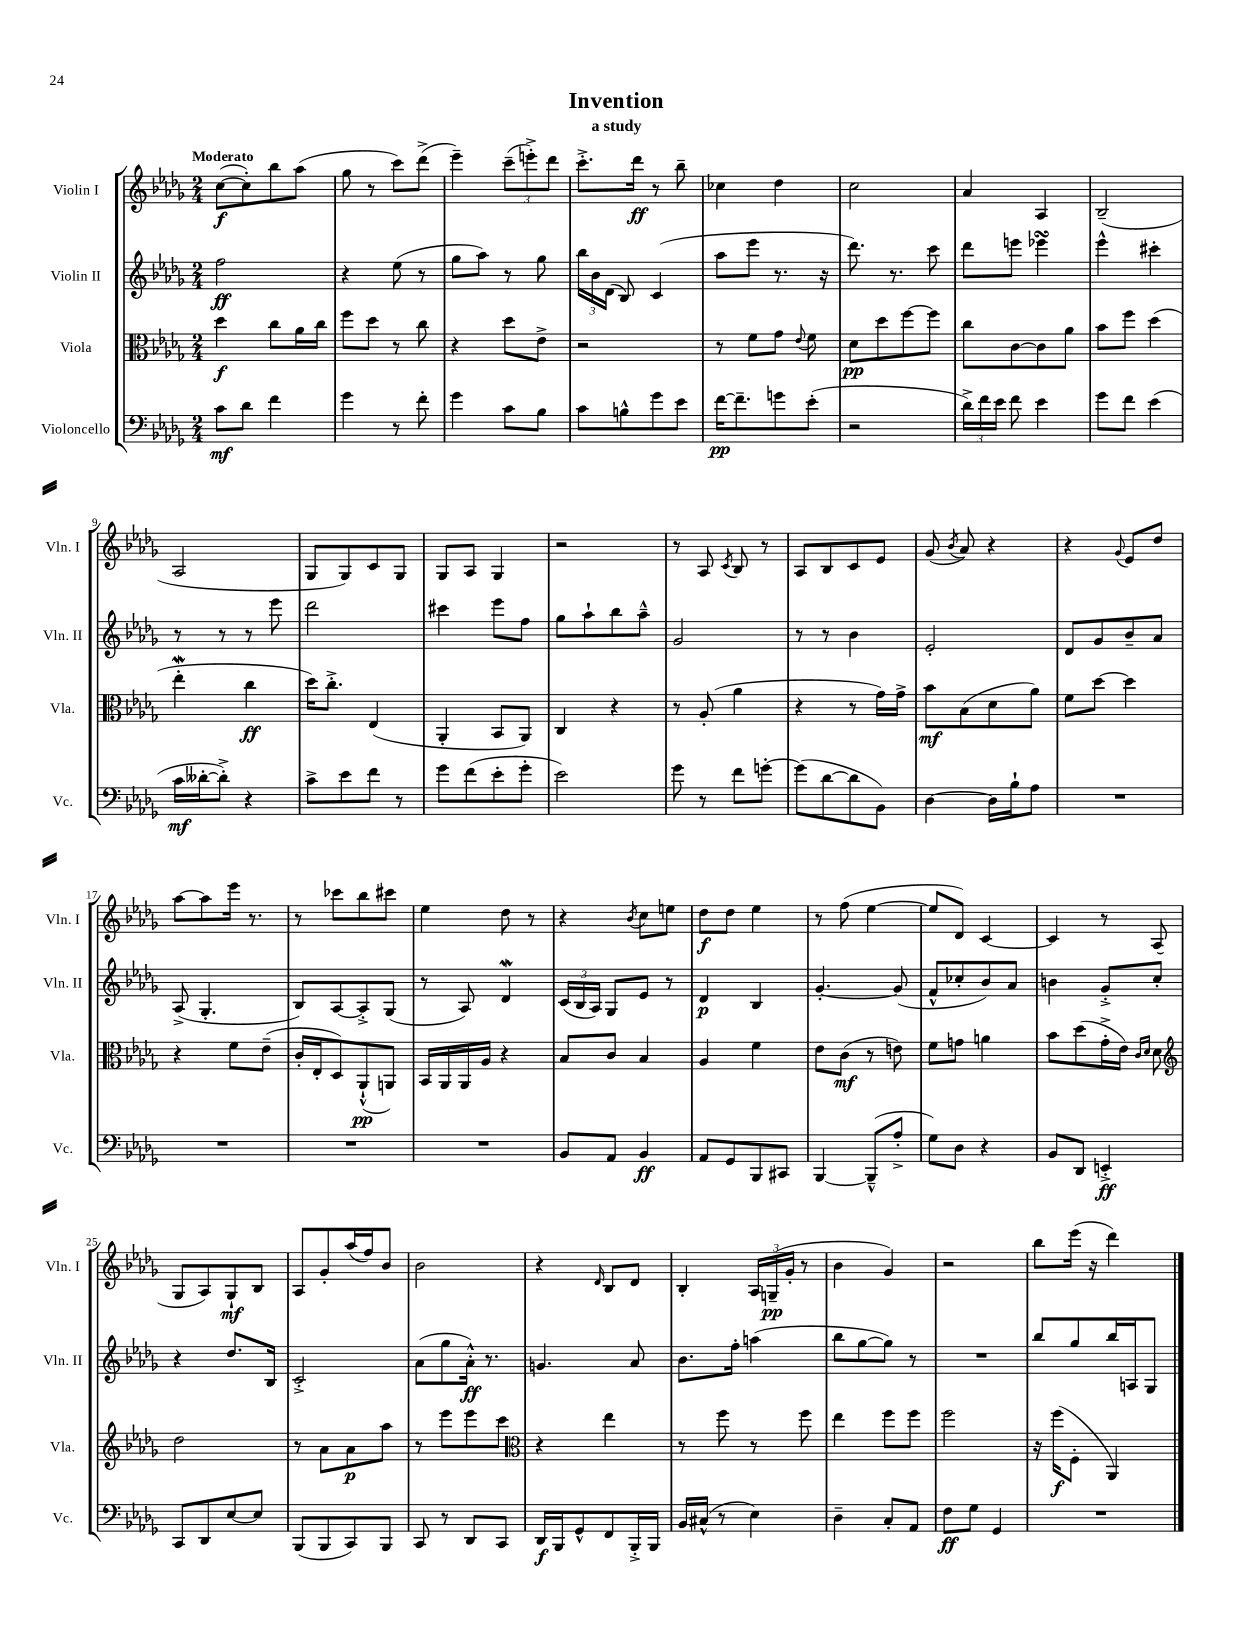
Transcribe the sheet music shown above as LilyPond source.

\header { title = "Invention" subtitle = "a study" }
<<
\new StaffGroup <<
\new Staff = "s0" \with { instrumentName = "Violin I" shortInstrumentName = "Vln. I" } {
    \clef treble \key des \major \numericTimeSignature \time 2/4 \tempo "Moderato"
    \autoBeamOff c''8[~\f( c''8-.) bes''8 aes''8]( |
    ges''8 r8 c'''8[) des'''8]->( |
    ees'''4--) \tuplet 3/2 { c'''8[--( e'''8-.->) des'''8] } |
    c'''8.[-.-> des'''16]\ff r8 bes''8-- |
    ces''4 des''4 |
    c''2 |
    aes'4 aes4 |
    bes2--( |
    aes2 |
    ges8[ ges8) c'8 ges8] |
    ges8[ aes8] ges4 |
    r2 |
    r8 aes8 \acciaccatura { c'8 } bes8 r8 |
    aes8[ bes8 c'8 ees'8] |
    ges'8( \acciaccatura { bes'8 } aes'8) r4 |
    r4 \appoggiatura { ges'8 } ees'8[ des''8] |
    aes''8[~ aes''8 ees'''16] r8. |
    r8 ces'''8[ bes''8 cis'''8] |
    ees''4 des''8 r8 |
    r4 \acciaccatura { bes'8 } c''8[ e''8] |
    des''8[\f des''8] ees''4 |
    r8 f''8( ees''4~ |
    ees''8[ des'8]) c'4~ |
    c'4 r8 aes8( |
    ges8[ aes8) ges8-!\mf bes8] |
    aes8[ ges'8-. aes''16( f''16) bes'8] |
    bes'2 |
    r4 \grace { des'16 } bes8[ des'8] |
    bes4-. \tuplet 3/2 { aes16[ g16--\pp( ges'16]-. } r8 |
    bes'4 ges'4) |
    r2 |
    bes''8[ ees'''16]( r16 des'''4) \bar "|." |
}
\new Staff = "s1" \with { instrumentName = "Violin II" shortInstrumentName = "Vln. II" } {
    \clef treble \key des \major \numericTimeSignature \time 2/4
    \autoBeamOff f''2\ff |
    r4 ees''8( r8 |
    ges''8[ aes''8]) r8 ges''8 |
    \tuplet 3/2 { bes''16[ bes'16 des'16]( } bes8) c'4( |
    aes''8[ ees'''8] r8. r16 |
    des'''8.) r8. c'''8 |
    des'''8[ e'''8] ees'''4\turn |
    ees'''4-^ cis'''4-. |
    r8 r8 r8 ees'''8 |
    des'''2 |
    cis'''4 ees'''8[ f''8] |
    ges''8[ aes''8-! bes''8 aes''8]---^ |
    ges'2 |
    r8 r8 bes'4 |
    ees'2-. |
    des'8[ ges'8 bes'8-- aes'8] |
    aes8->( ges4.-. |
    bes8[) aes8~ aes8-.-> ges8]( |
    r8 aes8) des'4\mordent |
    \tuplet 3/2 { c'16[( bes16 aes16]) } ges8[ ees'8] r8 |
    des'4\p bes4 |
    ges'4.~-. ges'8( |
    f'8[-^ ces''8-. bes'8) aes'8] |
    b'4 ges'8[-.-> c''8]-. |
    r4 des''8.[ bes16] |
    c'2-.-> |
    aes'8[( ges''8 aes'16]-.-^\ff) r8. |
    g'4. aes'8 |
    bes'8.[ f''16]-. a''4( |
    bes''8[ ges''8~ ges''8]) r8 |
    R2 |
    bes''8[ ges''8 bes''16 a16 ges8] \bar "|." |
}
\new Staff = "s2" \with { instrumentName = "Viola" shortInstrumentName = "Vla." } {
    \clef alto \key des \major \numericTimeSignature \time 2/4
    \autoBeamOff des''4\f c''8[ aes'16 c''16] |
    f''8[ des''8] r8 c''8 |
    r4 des''8[ ees'8]-> |
    r2 |
    r8 f'8[ ges'8] \appoggiatura { ees'8 } f'8 |
    des'8[\pp des''8 f''8~ f''8] |
    c''8[ c'8~ c'8 aes'8] |
    bes'8[ f''8] des''4( |
    ees''4-.\mordent c''4\ff |
    des''16[) c''8.]-.-> ees4( |
    aes,4-. bes,8[ aes,8]) |
    c4 r4 |
    r8 aes8-.( aes'4 |
    r4 r8 ges'16[) ges'16]-> |
    bes'8[\mf bes8( des'8 aes'8]) |
    f'8[ des''8]~ des''4 |
    r4 f'8[ ees'8]--( |
    c'16[-. ees16-. des8) aes,8-!-^\pp( a,8]) |
    bes,16[ aes,16 aes,16 aes16] r4 |
    bes8[ c'8] bes4 |
    aes4 f'4 |
    ees'8[ c'8]\mf( r8 e'8) |
    f'8[ g'8] a'4 |
    bes'8[ des''8( ges'16-.-> ees'16]) \grace { c'16[ des'16] } des'8 |
    \clef treble des''2 |
    r8 aes'8[ aes'8\p aes''8] |
    r8 ees'''8[ ees'''8 c'''8] |
    \clef alto r4 ees''4 |
    r8 f''8 r8 f''8 |
    ees''4 f''8[ f''8] |
    f''2 |
    r16 f''16[\f( f8]-. aes,4) \bar "|." |
}
\new Staff = "s3" \with { instrumentName = "Violoncello" shortInstrumentName = "Vc." } {
    \clef bass \key des \major \numericTimeSignature \time 2/4
    \autoBeamOff c'8[\mf des'8] f'4 |
    ges'4 r8 f'8-. |
    ges'4 c'8[ bes8] |
    c'8[ b8-^ ges'8 ees'8] |
    f'16[~\pp f'8.-- g'8 ees'8]-.( |
    r2 |
    \tuplet 3/2 { des'16[->) f'16 ees'16] } f'8 ees'4 |
    ges'8[ f'8] ees'4( |
    c'16[\mf deses'16~-. deses'8]-.->) r4 |
    c'8[-> ees'8 f'8] r8 |
    ges'8[ f'8( ees'8-. ges'8]-. |
    ees'2) |
    ges'8 r8 f'8[ g'8]~-. |
    g'8[( des'8~ des'8 bes,8]) |
    des4~ des16[ bes16-! aes8] |
    R2 |
    R2 |
    R2 |
    R2 |
    bes,8[ aes,8] bes,4\ff |
    aes,8[ ges,8 bes,,8 cis,8] |
    bes,,4~ bes,,8[---^( aes8]-.-> |
    ges8[) des8] r4 |
    bes,8[ des,8] e,4-.->\ff |
    c,8[ des,8 ees8~ ees8] |
    bes,,8[( bes,,8 c,8) bes,,8] |
    c,8 r8 des,8[ c,8] |
    des,16[\f bes,,16 ges,8-^ f,8 bes,,16-.-> bes,,16] |
    bes,16[ cis16]-^( r8 ees4) |
    des4-- c8[-. aes,8] |
    f8[\ff ges8] ges,4 |
    R2 \bar "|." |
}
>>
>>
